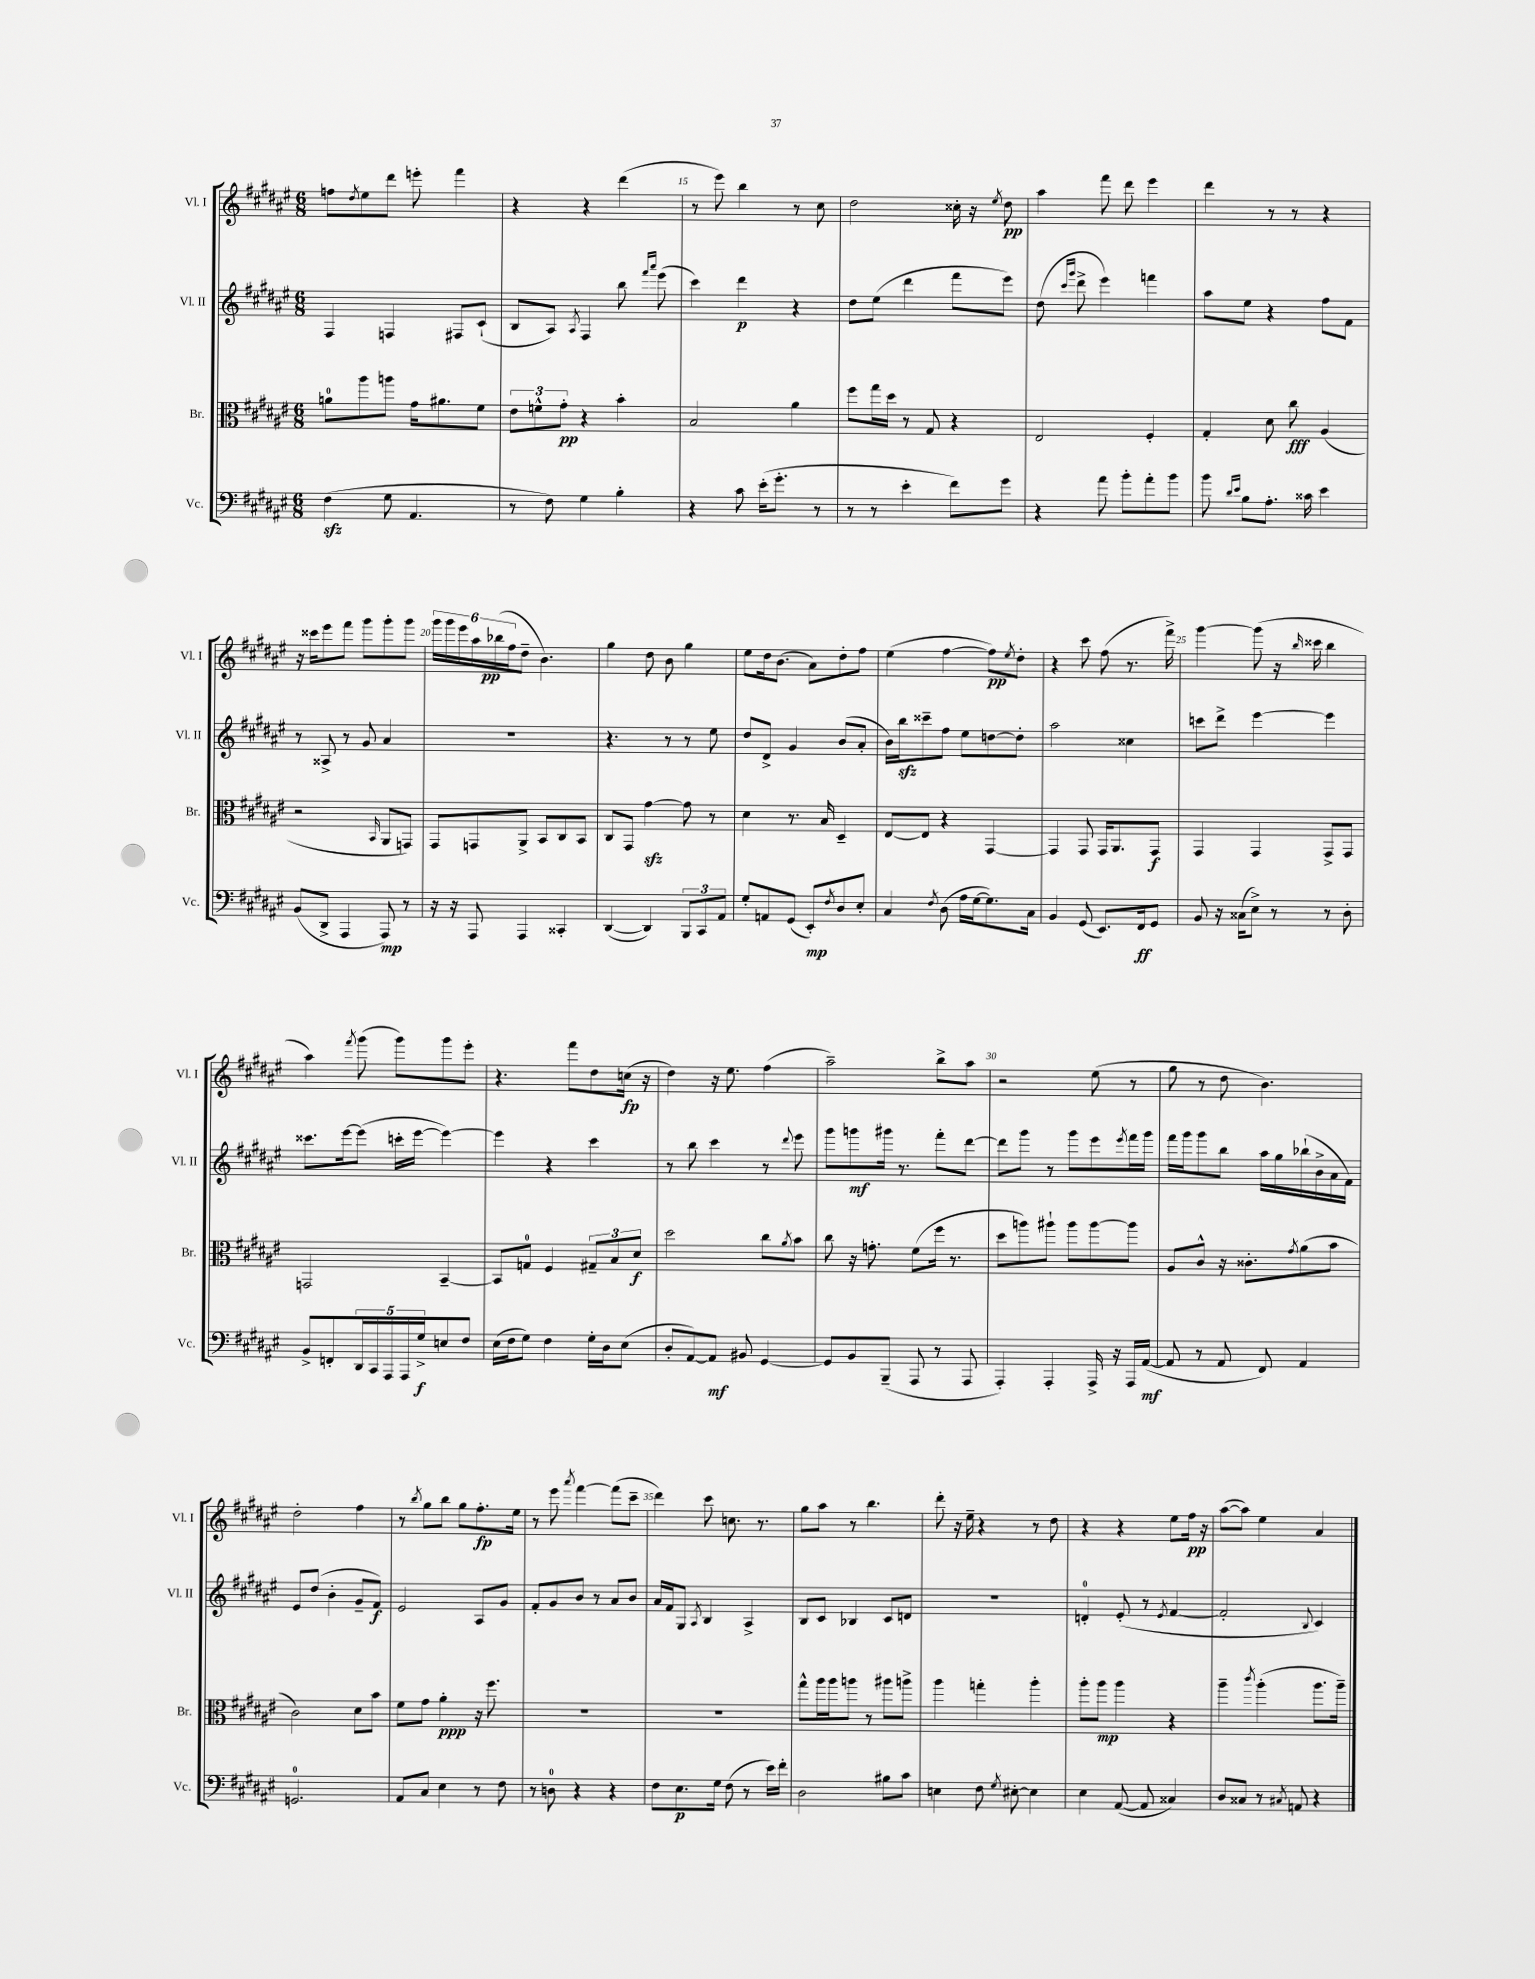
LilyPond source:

<<
\new StaffGroup <<
\new Staff = "s0" \with { instrumentName = "Vl. I" shortInstrumentName = "Vl. I" } {
    \clef treble \key fis \major \numericTimeSignature \time 6/8
    f''8 \acciaccatura { dis''8 } eis''8 dis'''8 e'''8-. fis'''4 |
    r4 r4 dis'''4( |
    r8 eis'''8) b''4 r8 cis''8 |
    dis''2 cisis''16-. r16 \acciaccatura { eis''8 } dis''8\pp |
    ais''4 fis'''8 dis'''8 eis'''4 |
    dis'''4 r8 r8 r4 |
    r16 cisis'''16 eis'''8 fis'''8 gis'''8 gis'''8-. gis'''8 |
    \tuplet 6/4 { gis'''16 gis'''16 eis'''16 ais''16 bes''16\pp( fis''16 } dis''8-- b'4.) |
    gis''4 dis''8 b'8 gis''4 |
    eis''8 dis''16 b'8.( ais'8) dis''8-. fis''8 |
    eis''4( fis''4~ fis''8\pp) \acciaccatura { eis''8 } dis''8-. |
    r4 cis'''8 fis''8( r8. fis'''16->) |
    gis'''4~ gis'''8( r16 \grace { b''16 } cisis'''16 b''4 |
    ais''4) \acciaccatura { fis'''8 } gis'''8( gis'''8) gis'''8 eis'''8-. |
    r4. fis'''8 dis''8 c''16\fp( r16 |
    dis''4) r16 eis''8. fis''4( |
    ais''2--) b''8-> ais''8 |
    r2 eis''8( r8 |
    gis''8 r8 dis''8 b'4.) |
    dis''2-. fis''4 |
    r8 \acciaccatura { b''8 } gis''8 b''8 gis''8 fis''8.-.\fp eis''16 |
    r8 eis'''8 \acciaccatura { ais'''8 } fis'''4~ fis'''8( cis'''8-- |
    dis'''4) cis'''8 c''8. r8. |
    gis''8 ais''8 r8 b''4. |
    dis'''8-. r16 eis''16-- r4 r8 dis''8 |
    r4 r4 eis''8 fis''16\pp r16 |
    ais''8~( ais''8) eis''4 ais'4 \bar "|." |
}
\new Staff = "s1" \with { instrumentName = "Vl. II" shortInstrumentName = "Vl. II" } {
    \clef treble \key fis \major \numericTimeSignature \time 6/8
    fis4 f4 fis8 cis'8-!( |
    b8 ais8) \acciaccatura { ais8 } fis4 b''8 \grace { fis'''16 ais'''16 } eis'''8( |
    cis'''4) dis'''4\p r4 |
    dis''8 eis''8( dis'''4 fis'''8 eis'''8) |
    dis''8( \grace { cis'''16 gis'''16 } dis'''8-> eis'''4) f'''4 |
    ais''8 eis''8 r4 fis''8 fis'8 |
    r8 aisis8-> r8 gis'8 ais'4 |
    R2. |
    r4. r8 r8 eis''8 |
    dis''8 dis'8-> gis'4 b'8( ais'8-. |
    b'16) b''16\sfz cisis'''8-- fis''8 eis''8 d''8~ d''8-. |
    ais''2 cisis''4 |
    c'''8 dis'''8-> eis'''4~ eis'''4 |
    cisis'''8. eis'''16~ eis'''8( c'''16-. eis'''16~ eis'''4~) |
    eis'''4 r4 cis'''4 |
    r8 b''8 cis'''4 r8 \appoggiatura { dis'''8 } eis'''8 |
    gis'''8 g'''8\mf gis'''16 r8. fis'''8-. dis'''8~ |
    dis'''8 gis'''8 r8 gis'''8 eis'''8 \acciaccatura { eis'''8 } fis'''16 gis'''16 |
    fis'''16 gis'''16 gis'''8 b''8 ais''16 gis''16 bes''16-!( b'16-> ais'16 fis'16) |
    eis'8 dis''8( b'4-. gis'8-- fis'8\f) |
    eis'2 ais8 gis'8 |
    fis'8-. gis'8 b'8 r8 ais'8 b'8 |
    ais'16 fis'16 gis8 \acciaccatura { ais8 } b4 ais4-> |
    b8 cis'8 bes4 cis'8 d'8 |
    R2. |
    d'4-0-. eis'8-.( r8 \acciaccatura { eis'8 } fis'4~ |
    fis'2-. \appoggiatura { b8 } cis'4) \bar "|." |
}
\new Staff = "s2" \with { instrumentName = "Br." shortInstrumentName = "Br." } {
    \clef alto \key fis \major \numericTimeSignature \time 6/8
    a'8-0 ais''8 a''8 gis'16 ais'8. fis'8 |
    \tuplet 3/2 { eis'8 f'8-^ gis'8-.\pp } r4 b'4-. |
    b2 ais'4 |
    fis''8 gis''16 dis''16 r8 gis8 r4 |
    eis2 fis4-. |
    gis4-. dis'8 cis''8\fff ais4( |
    r2 \grace { b,16 } ais,8 g,8) |
    gis,8 g,8 ais,8-> b,8 cis8 b,8 |
    cis8 gis,8 gis'4~\sfz gis'8 r8 |
    dis'4 r8. b16 dis4-- |
    eis8~ eis8 r4 gis,4~ |
    gis,4 gis,8 gis,16 ais,8. gis,8\f |
    gis,4 gis,4 gis,8-> gis,8 |
    g,2 b,4~-- |
    b,8 g8-0 fis4 \tuplet 3/2 { gis8-- b8 dis'8\f } |
    dis''2 cis''8 \acciaccatura { ais'8 } b'8 |
    cis''8 r16 g'8.-. fis'8( fis''16 r8. |
    dis''8 a''8) ais''8-! ais''8 ais''8~ ais''8 |
    ais8 cis'8-^ r16 cisis'8.-. \acciaccatura { gis'8 } ais'8( b'8 |
    cis'2) dis'8 b'8 |
    fis'8 gis'8 ais'4-.\ppp r16 fis''8. |
    R2. |
    R2. |
    gis''8-^ ais''16 ais''16 a''8 r8 ais''8 a''8-> |
    ais''4 g''4-. ais''4-. |
    ais''8-. ais''8\mp ais''4 r4 |
    ais''4-- \acciaccatura { cis'''8 } ais''4-.( ais''8. ais''16--) \bar "|." |
}
\new Staff = "s3" \with { instrumentName = "Vc." shortInstrumentName = "Vc." } {
    \clef bass \key fis \major \numericTimeSignature \time 6/8
    fis4\sfz( gis8 ais,4. |
    r8 fis8) gis4 b4-. |
    r4 cis'8 eis'16-.( gis'8.-. r8 |
    r8 r8 eis'4-. fis'8) gis'8 |
    r4 ais'8 b'8-. ais'8-. b'8 |
    b'8 \grace { dis'16 eis'16 } b8 ais8.-. cisis'16 eis'4 |
    b,8( dis,8-> ais,,4 ais,,8\mp) r8 |
    r16 r16 ais,,8 ais,,4 cisis,4-. |
    dis,4~( dis,4) \tuplet 3/2 { b,,8 cis,8 ais,8 } |
    gis8-. a,8 gis,8( eis,8-.\mp) \acciaccatura { fis8 } dis8 eis8-. |
    cis4 \acciaccatura { fis8 } dis8( ais16 gis16~ gis8.) cis16 |
    b,4 gis,8( eis,8.) fis,16\ff gis,8 |
    b,8 r16 cisis16( eis8->) r8 r8 dis8-. |
    b,8-> f,8-. \tuplet 5/4 { dis,16 cis,16 ais,,16 ais,,16 gis16->\f } e8 fis8 |
    eis16( fis16 gis8) fis4 gis16-. dis16 eis8( |
    dis8-. ais,8~) ais,8\mf bis,8 gis,4~ |
    gis,8 b,8 b,,8--( ais,,8 r8 ais,,8 |
    ais,,4-.) ais,,4-. ais,,16-> r16 ais,,16 ais,16~\mf( |
    ais,8 r8 ais,8 fis,8) ais,4 |
    g,2.-0 |
    ais,8 cis8 eis4 r8 fis8 |
    r8 d8-0 r4 r4 |
    fis8 eis8.\p gis16 fis8( r8 eis'16) fis'16-. |
    dis2 bis8 cis'8 |
    e4 fis8 \acciaccatura { gis8 } eis8~-. eis4 |
    eis4 ais,8~( ais,8 cisis4) |
    dis8 cisis8 r8 \acciaccatura { cis8 } a,8 r4 \bar "|." |
}
>>
>>
\layout { \context { \Score currentBarNumber = #13 \override BarNumber.break-visibility = ##(#f #t #t) barNumberVisibility = #(every-nth-bar-number-visible 5) } }
